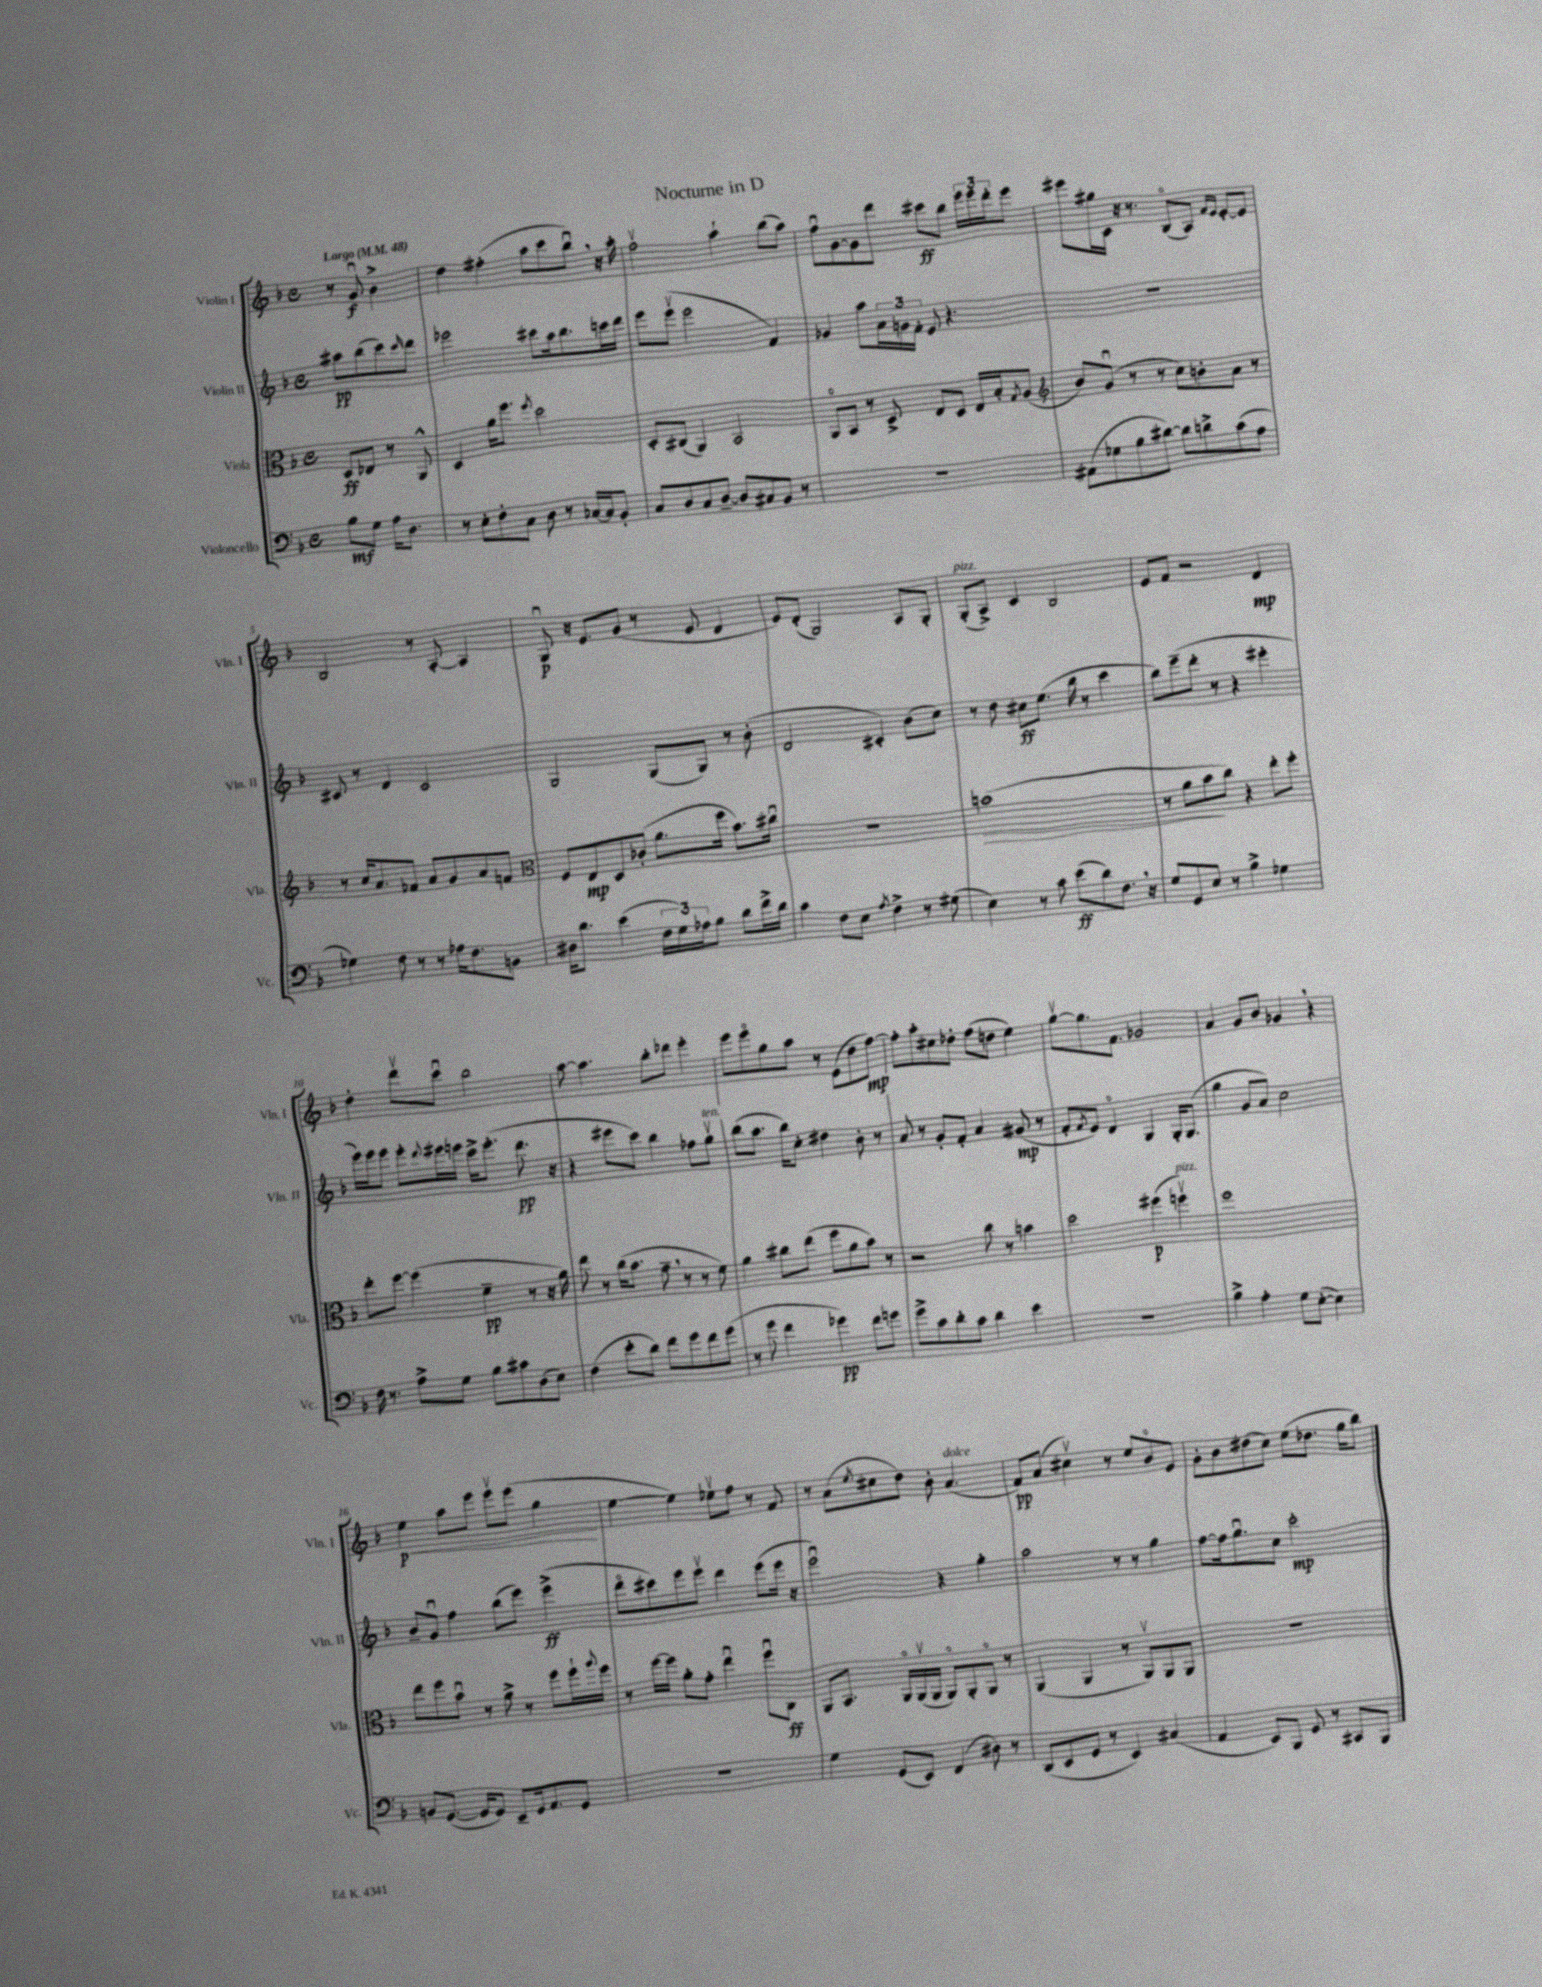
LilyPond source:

\header { title = "Nocturne in D" }
<<
\new StaffGroup <<
\new Staff = "s0" \with { instrumentName = "Violin I" shortInstrumentName = "Vln. I" } {
    \clef treble \key f \major \defaultTimeSignature \time 4/4 \partial 2 \tempo "Largo" 4 = 48
    r8 g'8\downbow\f bes'4-> |
    d''4 fis''4-.( a''8 c'''8 bes''8\downbow) \breathe r16 a''16-. |
    f''2\upbow a''4-! bes''8( a''8) |
    f''8\downbow g'8~ g'8 d'''8 cis'''8\ff bes''8 \tuplet 3/2 { e'''16 e'''16 d'''16-. } e'''8 |
    eis'''8 gis''16 c'16 r16 r8. bes8\flageolet( a8) \grace { f'16 e'16 } e'8~-. e'8 |
    bes2 r8 a8~-. a4 |
    g8\downbow\p r16 e'8. g'8( r8 e'8 d'4 |
    e'8) d'8-.( g2) a8 g8-. |
    g8-.^\markup { \italic "pizz." }( a8->) c'4 bes2 |
    e'8 f'8 r2 d'4\mp |
    d''4-. d'''8\upbow c'''8\downbow bes''2 |
    a''8~ a''4. bes''8-. des'''8 e'''4-. |
    e'''8 e'''8\flageolet g''8 a''8 r8 e'8( d''8 f''8~\mp) |
    f''8-. a''8-. cis''8 des''8-. f''8( d''8 e''4) |
    g''8~\upbow g''8. f'8. ges'2 |
    a'4 g'8 bes'8 ges'4 \breathe r4 |
    e''4\p\< a''8 e'''8 e'''8\upbow e'''8( g''4\! |
    e''4~ e''4) ees''8\upbow f''8 r8 f'8 |
    r8 a'8( \acciaccatura { e''8 } cis''8 d''8) bes'8-. a'4.^\markup { \italic "dolce" }( |
    f'8\pp) a'8( cis''4\upbow) r8 e''8 bes'8\flageolet e'8 |
    g'8-. bes'8 dis''8( c''8) e''8( des''8. g''16 bes''8) \bar "|." |
}
\new Staff = "s1" \with { instrumentName = "Violin II" shortInstrumentName = "Vln. II" } {
    \clef treble \key f \major \defaultTimeSignature \time 4/4 \partial 2
    ais''8\pp bes''8( c'''8) \grace { c'''16 } d'''8 |
    ees'''2 cis'''8 a''16 bes''8. c'''16 d'''16 |
    e'''8 e'''8\upbow( e'''2 f'4) |
    ges'4 a''8 \tuplet 3/2 { a'16 g'16 f'16-. } e'8 r4. |
    R1 |
    cis'8 r8 d'4 cis'2 |
    g2 g8( g8) r8 bes'8-.( |
    d'2 cis'4-.) bes'8( c''8) |
    r8 d''8 cis''8\ff e''8.( bes''16 r8 c'''4 |
    bes''8) e'''8--( d'''8-. r8 r4 eis'''4-. |
    e'''16) e'''16 e'''8 e'''8-. \appoggiatura { d'''8 } eis'''16 e'''16 c'''16-> e'''8.-.( d'''8.\pp r16 |
    r4 eis'''8 c'''8) bes''4 fes''8 g''8\upbow^\markup { \italic "ten." } |
    bes''8( a''8. bes''16) c''8-. dis''4 bes'8-. r8 |
    a'8 r8 g'8-. f'8-. a'4 gis'8\mp( r8 |
    f'8-. \acciaccatura { f'8 } e'8) d'4\flageolet g4 g16-. g8.( |
    g''4 g'8 a'8) c''2 |
    bes'8-- g'8\downbow f''4 bes''8( e'''8) e'''4->\ff( |
    d'''8\flageolet cis'''8) e'''8 e'''8\upbow d'''4 e'''8( e'''16 r16 |
    e'''2\downbow) r4 g''4-. |
    a''2 r8 r8 g''4 |
    f''8~ f''16 g''8.\downbow c''8 c'''2-.\mp \bar "|." |
}
\new Staff = "s2" \with { instrumentName = "Viola" shortInstrumentName = "Vla." } {
    \clef alto \key f \major \defaultTimeSignature \time 4/4 \partial 2
    d8\ff ees8 r8 a,8-^ |
    d4 a'16 f''8. \acciaccatura { f''8 } d''2 |
    d8-. cis8( a,4) bes,2 |
    a,8\flageolet bes,8 r8 d8-> e8 d8 e16 bes16-. \acciaccatura { g8 } a8( |
    \clef treble bes'8) g'8\downbow( r8 r8 c''8) b'8-. a'8 r8 |
    r8 c''16 a'8. fes'8 a'8 g'8 a'8 f'8 |
    \clef alto f8 e8\mp d8 ces'8-.( a'8. f''16 bes'8.) cis''16\downbow |
    R1 |
    b'1\>( |
    r8 a'8 bes'8\! c''8) r4 e''8-. f''8-. |
    e''8-. f''8~ f''4( f'4--\pp r8 r16 a'16) |
    e''8 r8 c''16( bes'8. g'8-- \breathe r8 r8 f'8) |
    a'4 cis''8 e''8( f''8 a'8 bes'8) r8 |
    r2 c''8 r8 b'4 |
    d''2 fis''4\p( f''4\upbow^\markup { \italic "pizz." }) |
    f''1 |
    e''8 f''8 bes'8\downbow r8 a'8-> r8 f''8 f''16-! \appoggiatura { a''8 } f''16 |
    r8 f''16~ f''16 a'8-. g'8-. e''4\downbow f''8\downbow c8\ff |
    a,8 bes,8. a,16\flageolet a,16\upbow( a,16 a,8\flageolet) a,8-. a,8\flageolet r8 |
    a,4( a,4 r8 a,8\upbow) a,8 a,8 |
    R1 \bar "|." |
}
\new Staff = "s3" \with { instrumentName = "Violoncello" shortInstrumentName = "Vc." } {
    \clef bass \key f \major \defaultTimeSignature \time 4/4 \partial 2
    bes8\mf g8 a16 d8. |
    r8 e8-. f8-. c8 d8 r8 ces16~ ces16 bes,8-. |
    c8 d8 c8 d8~-- d8 cis8 bes,8 r8 |
    r1 |
    ais,8( ges8 bes8 dis'8~) dis'8 d'8-> c'8( a8 |
    ges4) f8 r8 r8 aes16 f8. b,8 |
    dis16 d'8. e'4( \tuplet 3/2 { f16 g16) aes16 } bes8 d'8 f'16-> d'16 |
    c'4 f8 e8 \acciaccatura { a8 } f4-> r8 gis8( |
    e4) r8 c'8 e'8\ff( d'8) f8. \breathe r16 |
    g8 g,8 e8 r8 bes4-> ges4 |
    f16 r8. a8-> g8 bes8 cis'8 d8( e8) |
    f4( e'8-. d'8) f'8 g'8 f'8 g'8( |
    r8 g'8 f'4 ges'4\pp) f'8 g'8 |
    g'8-> c'8 d'8-. c'8 d'4 e'4 |
    R1 |
    bes4-> a4-. g8 e8~-.( e4) |
    b,8 g,8.~( g,16 g,8) e,8-- g,16 a,8. g,8 |
    R1 |
    g4 g,8( e,8) f,4( dis8) r8 |
    d,8( e,8 g,8 r8 e,4) cis4( |
    a,4 e,8) bes,,8 g,8 r8 cis,8 bes,,8 \bar "|." |
}
>>
>>
